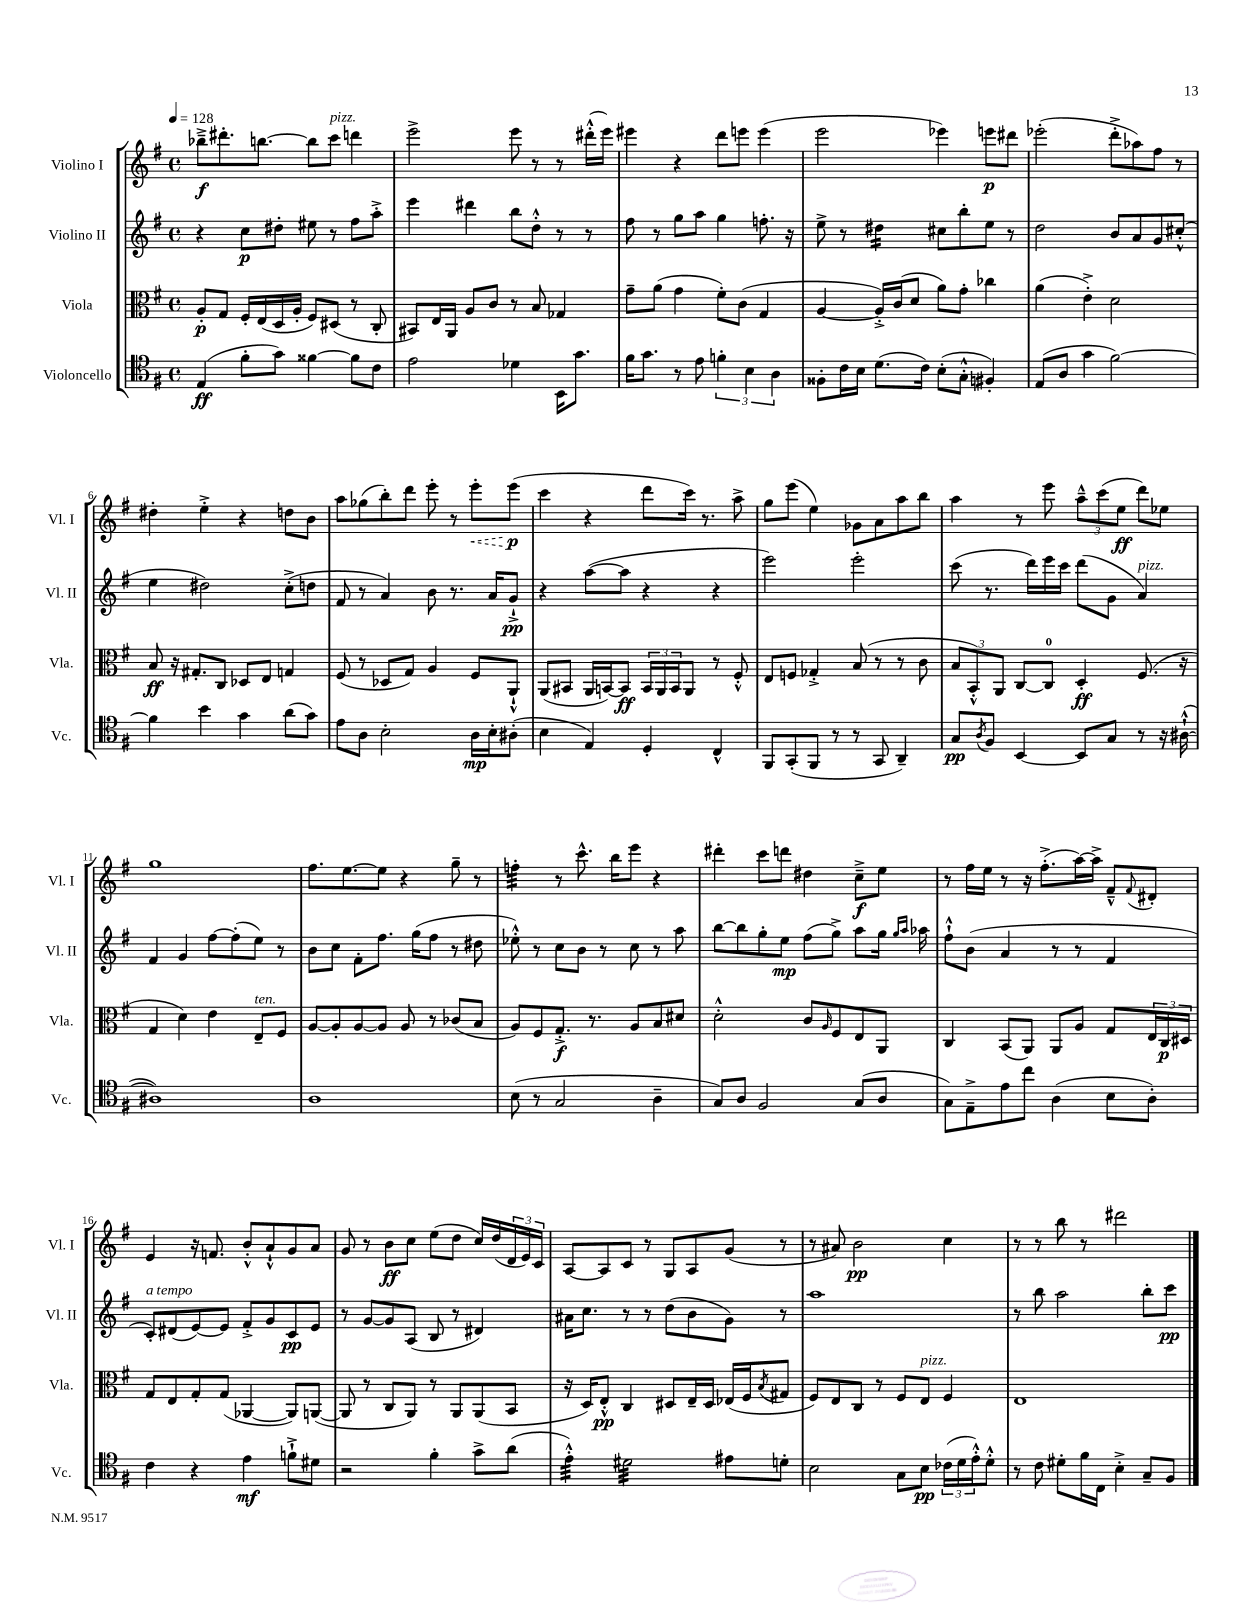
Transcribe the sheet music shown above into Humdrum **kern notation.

**kern	**kern	**kern	**kern
*staff4	*staff3	*staff2	*staff1
*clefC4	*clefC3	*clefG2	*clefG2
*k[f#]	*k[f#]	*k[f#]	*k[f#]
*M4/4	*M4/4	*M4/4	*M4/4
*met(c)	*met(c)	*met(c)	*met(c)
*MM128	*MM128	*MM128	*MM128
(4E/	8A'/L	4r	8bb-~^\L
.	8G/J	.	8.ddd#'\
8f#'\L	16F#'/LL	8cc\L	.
.	(16E/	.	[8.bb\J
8g\J)	16D/	8dd#'\J	.
.	16A'/JJ	.	.
[4f##\	8F#/L)	8ee#\	8bb\]L
.	(8D#/J	8r	8ccc\J
8f##\]L	8r	8ff#\L	4ddd\
8c\J	8C'/	8aa'^\J	.
=	=	=	=
2e\	8BB#/L)	4eee\	2eee^\
.	16E/L	.	.
.	16AA/JJ	.	.
.	8A/L	4ddd#\	.
.	8c/J	.	.
4d-\	8r	8bb\L	8eee\
.	8B/	8dd'^^\J	8r
16BB\LK	4G-/	8r	8r
8.g\J	.	.	.
.	.	8r	(16ddd#'^^\LL
.	.	.	16eee\JJ)
=	=	=	=
16f#\LK	8g~\L	8ff#\	4eee#\
8.g\J	.	.	.
.	(8a\J	8r	.
8r	4g\	8gg\L	4r
8e\	.	8aa\J	.
6f'\	8f#'\L)	4gg\	8ddd\L
.	(8c\J	.	8eee\J
6B\	.	.	.
.	4G/	8.ff'\	(4eee\
6A\	.	.	.
.	.	16r	.
=	=	=	=
8F##'\L	[4A/	8ee^\	2eee\
16c\L	.	8r	.
16B\JJ	.	.	.
(8.d\L	16A'^/]LL)	4dd#\	.
.	(16c/J	.	.
.	8d/J	.	.
16c\Jk)	.	.	.
(8B'\L	8a\L)	8cc#\L	4eee-\)
8G'^^\J	8g'\J	8bb'\	.
4F#'/)	4cc-\	8ee\J	8eee\L
.	.	8r	8ddd#\J
=	=	=	=
(8E/L	(4a\	2dd\	(2eee-'\
8A/J	.	.	.
4g\	4e'^\)	.	.
[2f#\)	2d\	8b/L	8ddd'^\L
.	.	8a/	8aa-\)
.	.	8g/	8ff#\J
.	.	(8cc#'^^/J	8r
=	=	=	=
4f#\]	8B/	4ee\	4dd#'\
.	16r	.	.
.	8.G#'/L	.	.
4b\	.	2dd#\)	4ee'^\
.	8C/J	.	.
4g\	8D-/L	.	4r
.	8E/J	.	.
(8a\L	4G/	(8cc'^\L	8dd\L
8g\J)	.	8dd\J	8b\J
=	=	=	=
8e\L	(8F#/	8f#/	8aa\L
8A\J	8r	8r	(8gg-\
2B'\	8D-/L	4a/)	8bb'\)
.	8G/J)	.	8ddd\J
.	4A/	8b\	8eee'\
.	.	8.r	8r
16A\LL	8F#/L	.	8eee'\L
16B'\J	.	16a/LK	.
(8A#'\J	8AA`^^/J	8g`^/J	(8eee\J
=	=	=	=
4B\	(8AA/L	4r	4ccc\
.	8BB#/J	.	.
4E/)	16AA/LL	([8aa\L	4r
.	[16BB/J)	.	.
.	8BB/]J	8aa\]J	.
4D'/	24BB/LL	4r	8ddd\L
.	24AA/	.	.
.	24BB/J	.	.
.	8AA/J	.	16ccc\Jk)
.	.	.	8.r
4C^^/	8r	4r	.
.	8F#'^^/	.	8aa^\
=	=	=	=
8FF#/L	8E/L	2eee\)	8gg\L
(8GG'/	8F/J	.	(8eee\J
8FF#/J	4G-'^/	.	4ee\)
8r	.	.	.
8r	(8B/	2eee'\	8g-\L
8GG/	8r	.	8a\
4AA~/)	8r	.	8aa\
.	8c\	.	8bb\J
=	=	=	=
8G/L	12B/L	(8ccc\	4aa\
.	12BB'^^/)	.	.
8qA/	.	.	.
8F#/J	.	8.r	.
.	12AA/J	.	.
[4BB/	[8C/L	.	8r
.	.	16ddd\LL)	.
.	8C/]J	16eee\	8eee\
.	.	16ccc\JJ	.
8BB/]L	4D'/	(8ddd\L	12aa~^^\L
.	.	.	(12ccc\
8G/J	.	8g\J	.
.	.	.	12ee\J
8r	(8.F#/	4a/)	8ddd\L)
16r	.	.	8ee-\J
([16A#`^^\	16r	.	.
=	=	=	=
1A#])	4G/	4f#/	1gg
.	4d\)	4g/	.
.	4e\	[8ff#\L	.
.	.	(8ff#'\]	.
.	8E~/L	8ee\J)	.
.	8F#/J	8r	.
=	=	=	=
1A	[8A/L	8b\L	8.ff#\L
.	8A'/]	8cc\J	.
.	.	.	[8.ee\
.	[8A/	8f#'\L	.
.	8A/]J	8.ff#\J	8ee\]J
.	8A/	.	4r
.	.	(16gg\LK	.
.	8r	8ff#\J	.
.	(8c-/L	8r	8gg~\
.	8B/J	8dd#\	8r
=	=	=	=
(8B\	8A/L)	8ee-'^^\)	4ff'\
8r	8F#/	8r	.
2G/	8.G'^/J	8cc\L	8r
.	.	8b\J	8.ccc^^\
.	8.r	.	.
.	.	8r	.
.	.	.	16bb\LK
.	8A/L	8cc\	8eee\J
4A~\	8B/	8r	4r
.	8d#/J	8aa\	.
=	=	=	=
8G/L)	2d'^^\	[8bb\L	4ddd#'\
8A/J	.	8bb\]	.
2F#/	.	8gg'\	8ccc\L
.	.	8ee\J	8ddd\J
.	8c/L	(8ff#\L	4dd#\
.	16qqA/	.	.
.	8F#/	8gg^\J)	.
(8G/L	8E/	8aa\L	8cc~^\L
8A/J	8AA/J	16gg\Jk	8ee\J
.	.	16qqgg/LL	.
.	.	16qqaa/JJ	.
.	.	16aa-\	.
=	=	=	=
8G\L)	4C/	8ff#`^^\L	8r
8E~^\	.	(8b\J	16ff#\LL
.	.	.	16ee\JJ
8e\	(8BB/L	4a/	8r
8cc\J	8AA/J)	.	16r
.	.	.	(8.ff#'^\L
(4A\	8AA/L	8r	.
.	8A/J	8r	[16aa\L)
.	.	.	16aa^\]JJ
8B\L	8G/L	4f#/	8f#~^^/L
.	.	.	8qqf#/
8A'\J)	24E/L	.	8d#'/J
.	24C/	.	.
.	24D#/JJ	.	.
=	=	=	=
4c\	8G/L	8c'/L)	4e/
.	8E/	(8d#/	.
4r	8G'/	[8e/)	16r
.	.	.	8.f/
.	(8G/J	8e/]J	.
4e\	[4AA-/	8f#'^/L	8b'^^/L
.	.	8g/	8a`^^/
8f`^\L	8AA-/]L)	8c/	8g/
8d#\J	([8AA/J	8e/J	8a/J
=	=	=	=
2r	8AA/]	8r	8g/
.	8r	[8g/L	8r
.	8C/L	8g/]	8b\L
.	8AA/J)	(8A/J	8cc\J
4f#'\	8r	8B/	(8ee\L
.	8AA/L	8r	8dd\J
8g^\L	(8AA/	4d#/)	16cc/LL)
.	.	.	(16dd/
(8a\J	8BB/J	.	24d/
.	.	.	24e/)
.	.	.	24c/JJ
=	=	=	=
4e'^^\)	16r	16a#\LK	[8A/L
.	16D/LK)	8.cc\J	.
.	8E'^^/J	.	8A/]
2d#\	4C/	8r	8c/J
.	.	8r	8r
.	8D#/L	(8dd\L	8G/L
.	16E~/L	8b\	8A/
.	16D#/JJ	.	.
8e#\L	(16E-/LL	8g\J)	(8g/J
.	16F#/J	.	.
.	8qB/	.	.
8d'\J	8G#/J	8r	8r
=	=	=	=
2B\	8F#/L)	1aa	8r
.	8E/	.	8a#/)
.	8C/J	.	2b\
.	8r	.	.
8G\L	8F#/L	.	.
8B\J	8E/J	.	.
(24c-\LL	4F#/	.	4cc\
24d\	.	.	.
24e'^^\J)	.	.	.
8d'^^\J	.	.	.
=	=	=	=
8r	1E	8r	8r
8c\	.	8bb\	8r
8d#'\L	.	2aa\	8bb\
16f#\L	.	.	8r
16C\JJ	.	.	.
4B'^\	.	.	2ddd#\
8G~/L	.	8bb'\L	.
8F#/J	.	8ccc\J	.
==	==	==	==
*-	*-	*-	*-
